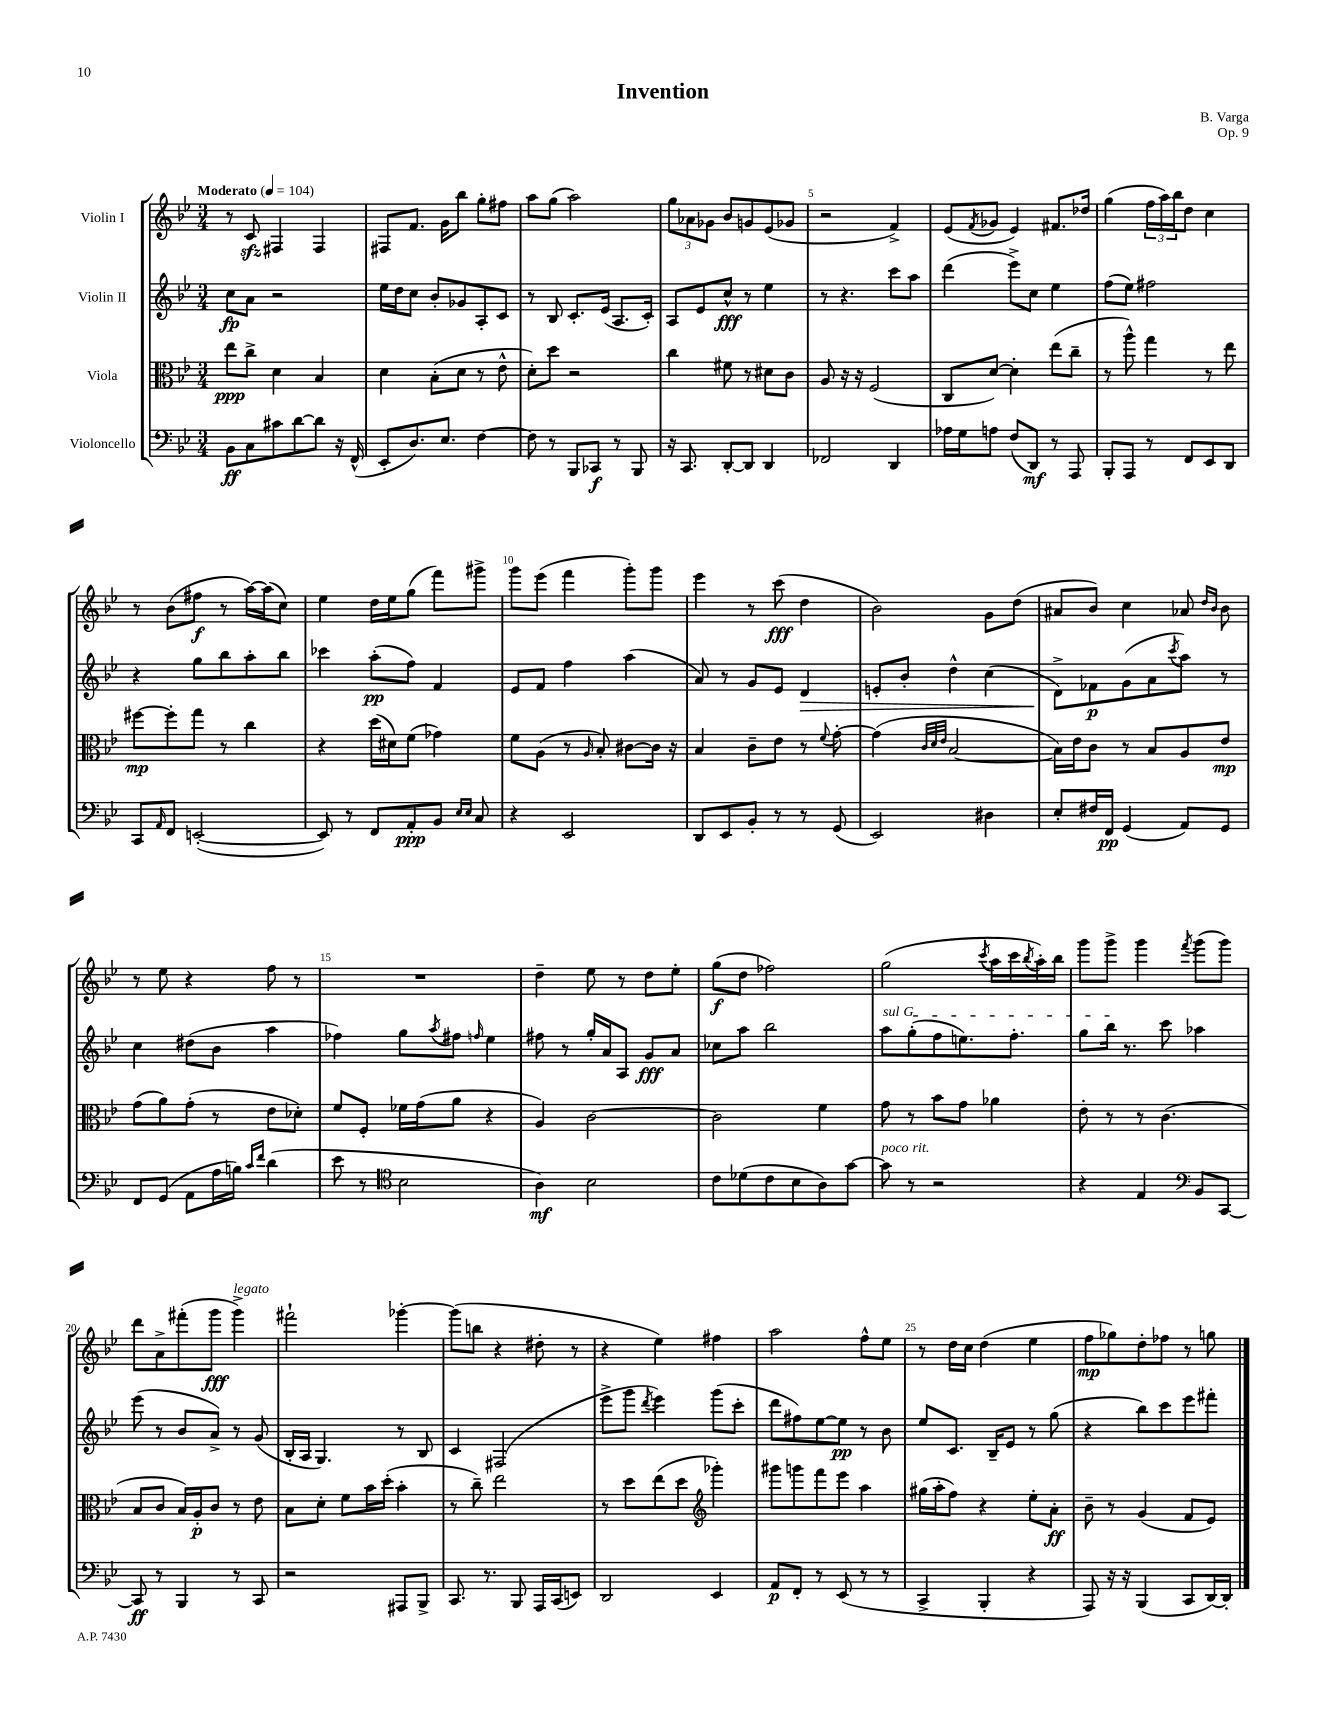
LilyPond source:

\header { title = "Invention" composer = "B. Varga" opus = "Op. 9" }
<<
\new StaffGroup <<
\new Staff = "s0" \with { instrumentName = "Violin I" } {
    \clef treble \key bes \major \numericTimeSignature \time 3/4 \tempo "Moderato" 4 = 104
    r8 c'8\sfz fis4 fis4 |
    fis8 f'8. g'16 bes''8 g''8-. fis''8 |
    a''8 g''8( a''2) |
    \tuplet 3/2 { g''8 aes'8 ges'8 } bes'8 g'8 ees'8( ges'8 |
    r2 f'4->) |
    ees'8( \acciaccatura { f'8 } ges'8 ees'4) fis'8. des''16 |
    g''4( \tuplet 3/2 { f''16 a''16) bes''16 } d''8 c''4 |
    r8 bes'8( fis''8\f r8 a''16~) a''16( c''8) |
    ees''4 d''16 ees''16 g''8( f'''8) gis'''8-> |
    g'''8 ees'''8( f'''4 g'''8-.) g'''8 |
    ees'''4 r8 c'''8\fff( d''4 |
    bes'2) g'8 d''8( |
    ais'8 bes'8) c''4 aes'8 \grace { d''16 bes'16 } bes'8 |
    r8 ees''8 r4 f''8 r8 |
    R2. |
    d''4-- ees''8 r8 d''8 ees''8-. |
    g''8\f( d''8 fes''2) |
    g''2( \acciaccatura { c'''8 } a''16 c'''16 \acciaccatura { bes''8 } a''16-.) bes''16 |
    g'''8 g'''8-> g'''4 \acciaccatura { f'''8 } g'''8( g'''8) |
    d'''8 a'8-> fis'''8-.( g'''8\fff g'''4->^\markup { \italic "legato" }) |
    fis'''2-! ges'''4~-. |
    ges'''8( b''8 r4 dis''8-. r8 |
    r4 ees''4) fis''4 |
    a''2 f''8-^ ees''8 |
    r8 d''16 c''16 d''4( ees''4 |
    f''8\mp ges''8) d''8-. fes''8 r8 g''8 \bar "|." |
}
\new Staff = "s1" \with { instrumentName = "Violin II" } {
    \clef treble \key bes \major \numericTimeSignature \time 3/4
    c''8\fp a'8 r2 |
    ees''16 d''16 c''8 bes'8-. ges'8 a8-. c'8 |
    r8 bes8 c'8.-. ees'16( a8. c'16-.) |
    a8 ees'8 c''8-^\fff r8 ees''4 |
    r8 r4. c'''8 a''8 |
    d'''4( ees'''8->) c''8 ees''4 |
    f''8( ees''8) fis''2 |
    r4 g''8 bes''8 a''8-. bes''8 |
    ces'''4 a''8-.\pp( f''8) f'4 |
    ees'8 f'8 f''4 a''4( |
    a'8) r8 g'8 ees'8 d'4\> |
    e'8-. bes'8-. d''4-^ c''4( |
    d'8->\!) fes'8\p g'8( a'8 \acciaccatura { c'''8 } a''8) r8 |
    c''4 dis''8( bes'8 a''4 |
    fes''4) g''8 \acciaccatura { a''8 } fis''8 \grace { f''16 } ees''4 |
    fis''8 r8 g''16-. a'16 a8 g'8\fff a'8 |
    ces''8 a''8 bes''2 |
    \once \override TextSpanner.bound-details.left.text = \markup { \italic "sul G" } a''8\startTextSpan g''8-.( f''8 e''8.) f''8.-. |
    g''8 bes''16\stopTextSpan r8. c'''8 aes''4 |
    ees'''8( r8 bes'8 a'8->) r8 g'8( |
    bes16-. a16 g4.) r8 bes8 |
    c'4 fis2( |
    ees'''8-> g'''8 \acciaccatura { d'''8 } ees'''4) g'''8( c'''8-. |
    d'''8 fis''8) ees''8~ ees''8\pp r8 bes'8 |
    ees''8 c'8. bes16-- ees'8 r8 g''8( |
    r4 bes''8) c'''8 ees'''8 fis'''8-. \bar "|." |
}
\new Staff = "s2" \with { instrumentName = "Viola" } {
    \clef alto \key bes \major \numericTimeSignature \time 3/4
    ees''8\ppp c''8-> d'4 bes4 |
    d'4 bes8-.( d'8 r8 ees'8-^ |
    d'8-.) d''8 r2 |
    c''4 fis'8 r8 dis'8 c'8 |
    a8 r16 r16 f2( |
    c8 d'8~) d'4-. ees''8( c''8-- |
    r8 a''8-^) g''4 r8 ees''8 |
    fis''8~\mp fis''8-. g''8 r8 c''4 |
    r4 d''16( dis'16) f'8( ges'4) |
    f'8 a8( r8 \grace { a16 } bes8-.) cis'8~ cis'16 r16 |
    bes4 c'8-- ees'8 r8 \appoggiatura { f'8 } g'8~-. |
    g'4( \grace { c'32 d'32 ees'32 } bes2~ |
    bes16) ees'16 c'8 r8 bes8 a8 ees'8\mp |
    g'8( a'8) g'8-.( r8 ees'8 des'8-.) |
    f'8 f8-. fes'16 g'16( a'8 r4 |
    a4) c'2~ |
    c'2 f'4 |
    g'8 r8 bes'8 g'8 aes'4 |
    ees'8-. r8 r8 c'4.( |
    bes8 c'8 bes16) a16-.\p c'8 r8 ees'8 |
    bes8 d'8-. f'8 bes'16 d''16-.( bes'4-. |
    r8 c''8--) ees''2 |
    r8 d''8 ees''8( d''8 \clef treble ges'''4-.) |
    gis'''8 g'''8 f'''8 ees'''8 a''4 |
    gis''16( a''16-. f''8) r4 ees''8-. a'8-.\ff |
    bes'8-- r8 g'4( f'8 ees'8) \bar "|." |
}
\new Staff = "s3" \with { instrumentName = "Violoncello" } {
    \clef bass \key bes \major \numericTimeSignature \time 3/4
    bes,8\ff c8 cis'8 d'8~ d'8 r16 f,16-^( |
    ees,8-. d8.) ees8. f4~ |
    f8 r8 bes,,8 ces,8\f r8 bes,,8 |
    r16 c,8. d,8~-. d,8 d,4 |
    fes,2 d,4 |
    aes16 g16 a8 f8( d,8\mf) r8 a,,8 |
    bes,,8-. a,,8 r8 f,8 ees,8 d,8 |
    c,8 \grace { a,16 } f,8 e,2~-.( |
    e,8) r8 f,8 a,8-.\ppp bes,8 \grace { ees16 ees16 } c8 |
    r4 ees,2 |
    d,8 ees,8 bes,8-. r8 r8 g,8( |
    ees,2) dis4 |
    ees8-. fis16 f,16\pp g,4( a,8) g,8 |
    f,8 g,8( a,8 a16 b16) \grace { c'16 f'16 } d'4( |
    ees'8 r8 \clef tenor bes2 |
    a4\mf) bes2 |
    c'8 des'8( c'8 bes8 a8) g'8~ |
    g'8^\markup { \italic "poco rit." } r8 r2 |
    r4 ees4 \clef bass bes,8 c,8~ |
    c,8\ff r8 bes,,4 r8 c,8 |
    r2 ais,,8 bes,,8-> |
    c,8. r8. bes,,8 a,,16 c,16( e,8) |
    d,2 ees,4 |
    a,8\p f,8-. r8 ees,8( r8 r8 |
    c,4-> bes,,4-. r4 |
    a,,8) r16 r16 bes,,4( c,8 d,16~) d,16-. \bar "|." |
}
>>
>>
\layout { \context { \Score \override BarNumber.break-visibility = ##(#f #t #t) barNumberVisibility = #(every-nth-bar-number-visible 5) } }
